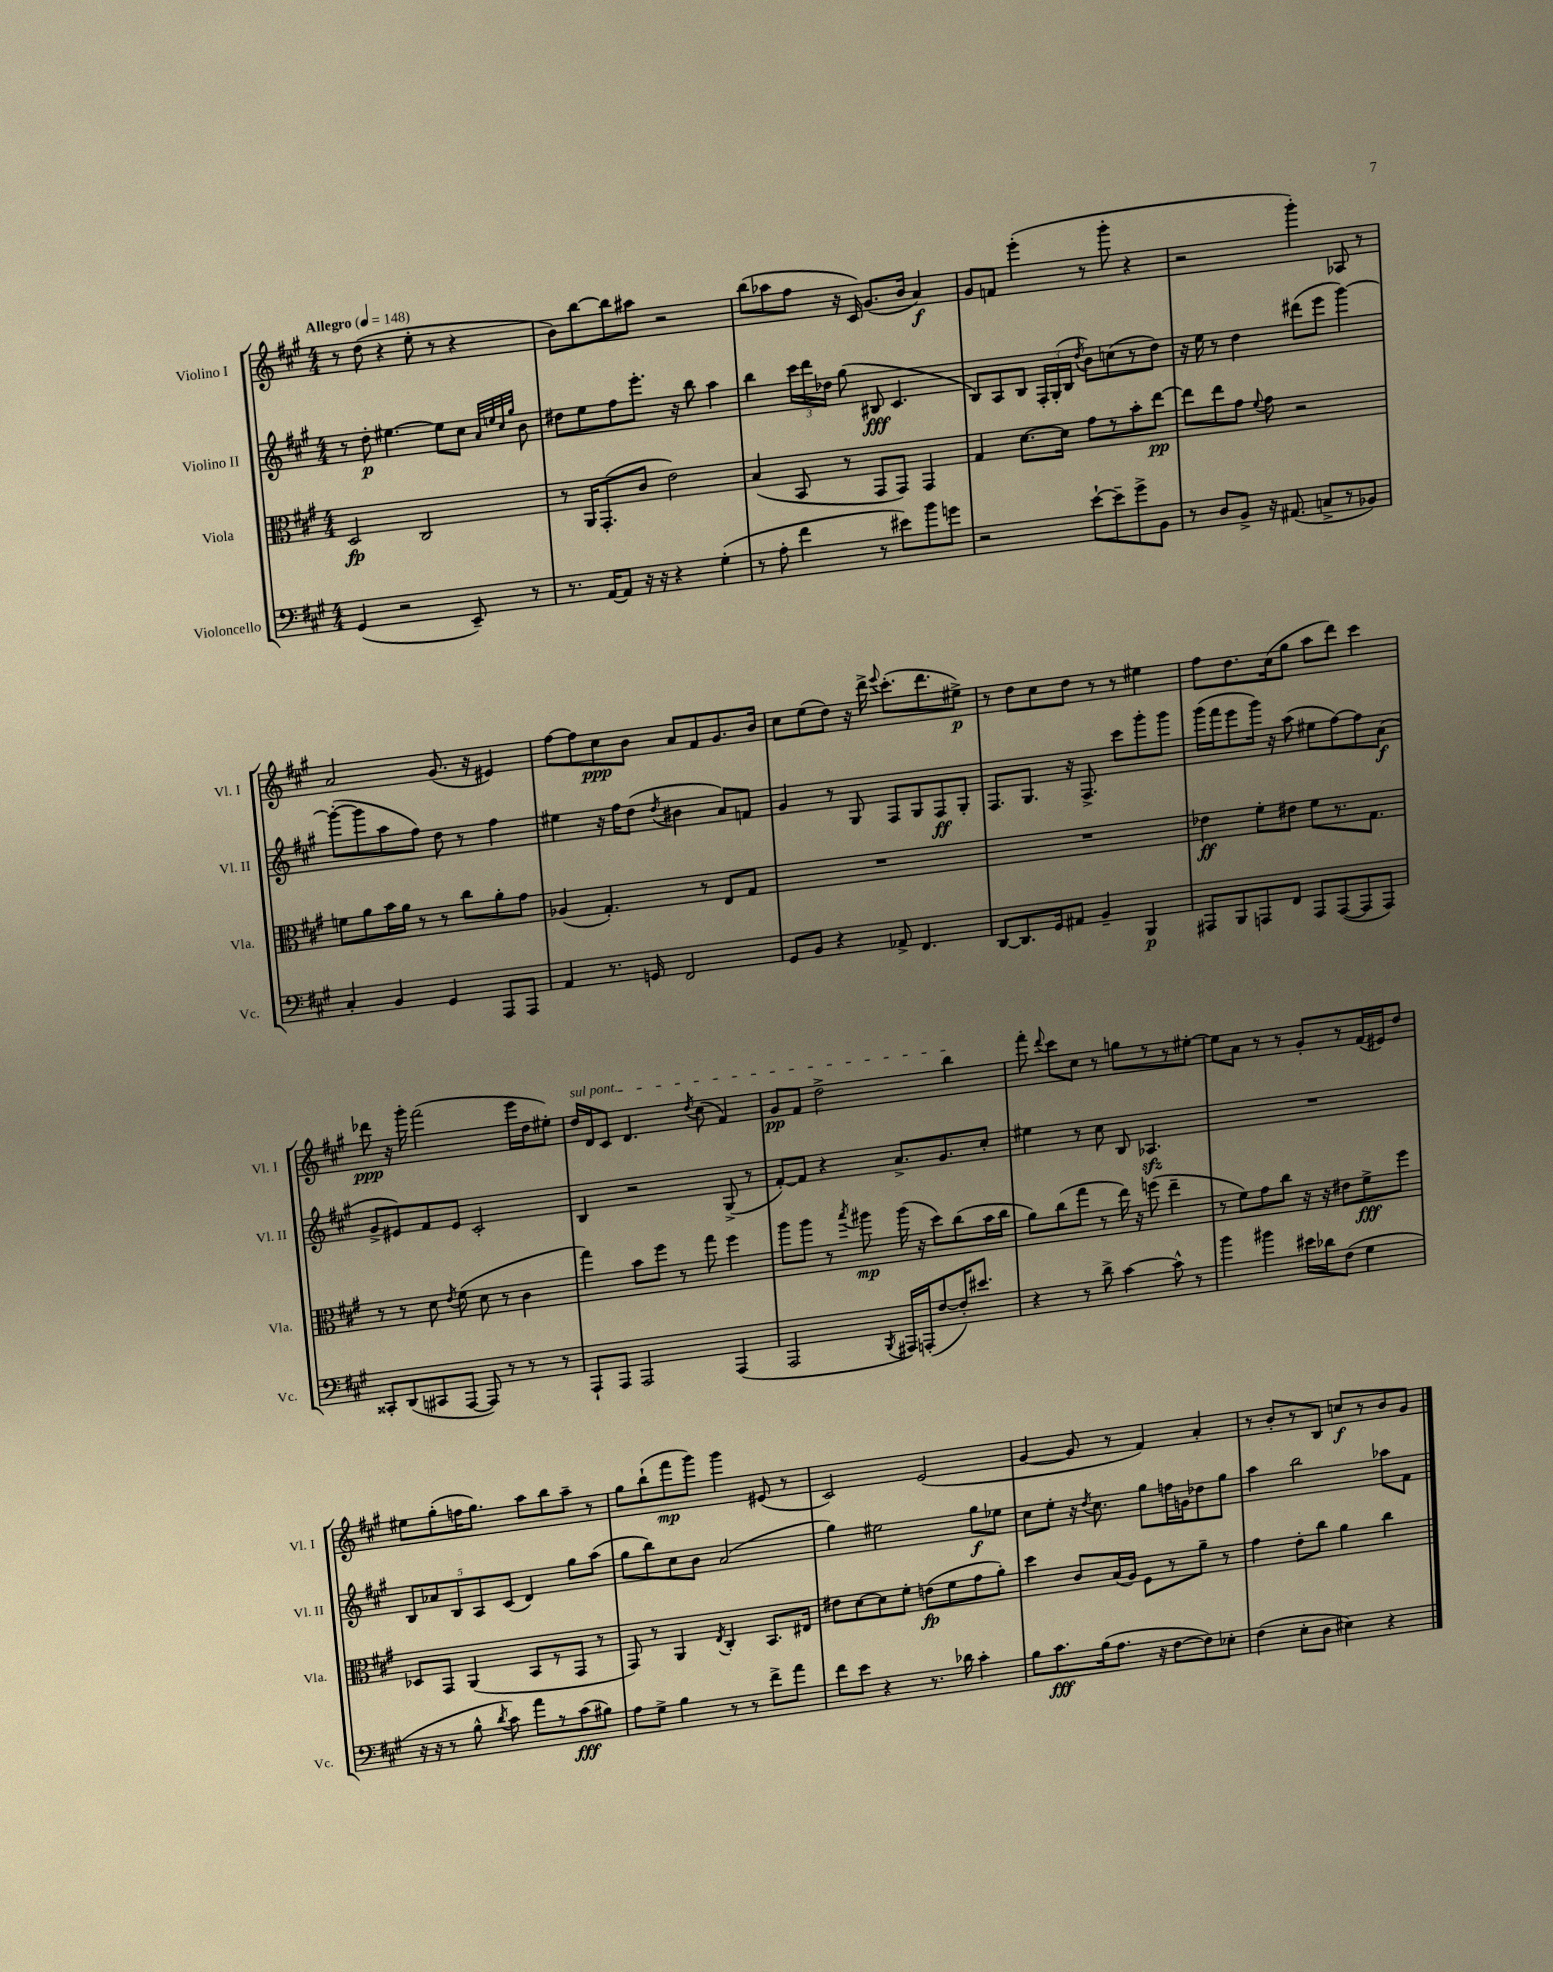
<<
\new StaffGroup <<
\new Staff = "s0" \with { instrumentName = "Violino I" shortInstrumentName = "Vl. I" } {
    \clef treble \key a \major \numericTimeSignature \time 4/4 \tempo "Allegro" 4 = 148
    \autoBeamOff r8 d''8( r4 e''8-. r8 r4 |
    b'8[) b''8~ b''8 ais''8] r2 |
    b''8[( aes''8 fis''8] r16 cis'16) gis'8.[( b'16] a'4\f) |
    gis'8[ f'8] e'''4-.( r8 gis'''8-. r4 |
    r2 gis'''4-.) aes8 r8 |
    a'2 gis'8.( r16 eis'4) |
    fis''8[~ fis''8 cis''8\ppp b'8] a'8[ fis'8 gis'8. b'16] |
    cis''8[ e''8( d''8]) r16 d'''16-> \appoggiatura { e'''8 } cis'''8.[-.( d'''8. eis''8]->\p) |
    r8 d''8[ cis''8 d''8] r8 r8 eis''4 |
    fis''8[ d''8. cis''16( gis''8] a''8[ d'''8]) cis'''4 |
    des'''8\ppp r16 gis'''16-. fis'''2( e'''16[ d''16 eis''8]-.) |
    \once \override TextSpanner.bound-details.left.text = \markup { \italic "sul pont." } d''16[\startTextSpan d'16 cis'8] d'4. \acciaccatura { d''8 } cis''8( fis'4) |
    gis'8[\pp fis'8] d''2-> b''4\stopTextSpan |
    fis'''8-. \appoggiatura { d'''8 } cis'''8[ cis''8] r8 g''8[ r8 r8 eis''8]~-. |
    eis''8[ a'8] r8 r8 gis'8[-. r8 fis'16( eis'16) d''8] |
    eis''8[ gis''8-.( f''16 gis''8.]) a''8[ b''8 a''8]-- r8 |
    gis''8[ b''8-!( fis'''8\mp gis'''8]) gis'''4 eis'8( r8 |
    cis'2) e'2( |
    gis'4~ gis'8 r8 fis'4) a'4-. |
    r8 b'8[-. r8 b8] c''8[\f r8 b'8 gis'8] \bar "|." |
}
\new Staff = "s1" \with { instrumentName = "Violino II" shortInstrumentName = "Vl. II" } {
    \clef treble \key a \major \numericTimeSignature \time 4/4
    \autoBeamOff r8 d''8-.\p eis''4.~ eis''8[ cis''8] \grace { a'32[ e''32 cis''32 gis''32] } b'8 |
    dis''8[ e''8 fis''8 e'''8.]-. r16 b''8 a''4 |
    b''4 \tuplet 3/2 { cis'''16[ d'''16 des''16] } gis''8( bis8\fff cis'4. |
    b8[) a8 b8] \tuplet 3/2 { fis16[-. gis16-.( b16] } \acciaccatura { d''8 } b'8[) c''8( r8 d''8]) |
    r16 e''16 r8 d''4 dis'''8[( e'''8] gis'''4~) |
    gis'''8[~-.( gis'''8 a''8 fis''8]) d''8 r8 fis''4 |
    eis''4 r16 fis''16[ d''8]( \acciaccatura { d''8 } bis'4 a'8[) f'8] |
    gis'4 r8 gis8 fis8[ gis8 fis8\ff gis8]-. |
    fis8.[ gis8.] r16 fis8.-> cis'''8[ gis'''8-. gis'''8] |
    gis'''16[( fis'''16 e'''8 gis'''16]) r16 a''8( eis''8[ fis''8~) fis''8 a'8]\f( |
    gis'8[-> eis'8) fis'8 eis'8] cis'2-. |
    b4 r2 gis8->( r8 |
    fis'8[~-.) fis'8] r4 a'8.[-> gis'8. cis''8]-. |
    eis''4 r8 cis''8 b8 aes4.\sfz |
    R1 |
    \tuplet 5/4 { b8[ aes'8 b8 a8 cis'8]( } d'4) gis''8[ a''8]( |
    gis''8[ b''8) cis''8 b'8] a'2( |
    gis''4) eis''2 gis''8[\f ees''8] |
    cis''8[ e''8]-. r16 \acciaccatura { d''8 } cis''8. gis''8[ f''16 g'16 des''8 gis''8] |
    a''4 b''2 aes''8[ fis'8] \bar "|." |
}
\new Staff = "s2" \with { instrumentName = "Viola" shortInstrumentName = "Vla." } {
    \clef alto \key a \major \numericTimeSignature \time 4/4
    \autoBeamOff d2\fp cis2 |
    r8 a,16[ gis,8.-.( cis'8] e'2) |
    b4( b,8 r8 gis,8[ gis,8]) gis,4 |
    gis4 d'8.[~ d'16] gis'8[ r8 b'8-. e''8]~\pp |
    e''8[ e''8 gis'8] \appoggiatura { fis'8 } gis'8 r2 |
    f'8[ a'8 b'16 a'16] r8 r8 cis''8[ a'8-. gis'8] |
    aes4( gis4.-.) r8 e8[ gis8] |
    R1 |
    R1 |
    ees'4\ff fis'8[-. eis'8] fis'8[ r8. gis8.] |
    r8 r8 d'8 \acciaccatura { e'8 } fis'8( d'8 r8 cis'4 |
    gis''4) b'8[ fis''8] r8 gis''8 fis''4 |
    a''8[ a''8] r8 \acciaccatura { b''8 } ais''8\mp ais''16( r16 d''8[) cis''8( b'16 cis''16] |
    a'8[) cis''8( gis''8] r8 e''16) r16 f''8( e''4-- |
    r8 fis'8[) gis'8 cis''8] r16 r16 eis'8[ fis'8->\fff fis''8] |
    des8[ gis,8] a,4( b,8[ r8 gis,8] r8 |
    gis,8) r8 a,4 \acciaccatura { e8 } cis4-. b,8.[ eis16] |
    eis'8[ d'8~ d'8 fis'8]-. e'8[\fp( fis'8 gis'8 a'8]-.) |
    d''4 cis'8[ b16( a16]) fis8[ r8 a'8]-- r8 |
    gis'4 e'8[-. cis''8] a'4 cis''4 \bar "|." |
}
\new Staff = "s3" \with { instrumentName = "Violoncello" shortInstrumentName = "Vc." } {
    \clef bass \key a \major \numericTimeSignature \time 4/4
    \autoBeamOff gis,4( r2 e,8--) r8 |
    r8. a,16[~ a,8] r16 r16 r4 gis4-.( |
    r8 a8-. fis'4 r8 eis'8[) b'8 g'8] |
    r2 e'8[~-! e'8-- gis'8-> b,8] |
    r8 d8[ b,8]-> r16 ais,8.( c8[-> r8 bes,8]) |
    cis4-. b,4 gis,4 a,,8[ a,,8] |
    a,4 r8. g,16 fis,2 |
    gis,8[ b,8] r4 aes,8-> fis,4. |
    d,8[~ d,8. gis,16 ais,8] b,4-- b,,4\p |
    ais,,8[ b,,8 a,,8 fis,8] a,,8[ a,,8~( a,,8 a,,8]) |
    cisis,8[-. d,8( cis,8 a,,8]~ a,,8) r8 r8 r8 |
    a,,8[-! a,,8] a,,2 a,,4( |
    a,,2 \acciaccatura { b,,8 } ais,,16[) a,,16-.( fis8~ fis16-.) eis'8.] |
    r4 r8 d'8-> cis'4~ cis'8-^ r8 |
    b'4 bis'4 eis'16[ des'16 fis8]( gis4 |
    r16 r16 r8 b8-^ \acciaccatura { d'8 } cis'8) a'8[ r8 cis'8\fff( bis8]) |
    a8[ gis8]-> b4 r8 r8 fis'8[-> a'8] |
    fis'8[ e'8] r4 r8. des'16 cis'4-. |
    b8[ cis'8.\fff b16( a8.] r16 fis8[~ fis8) ees8]-. |
    fis4( e8[-. d8] eis4) r4 \bar "|." |
}
>>
>>
\layout { \context { \Score \remove "Bar_number_engraver" } }
